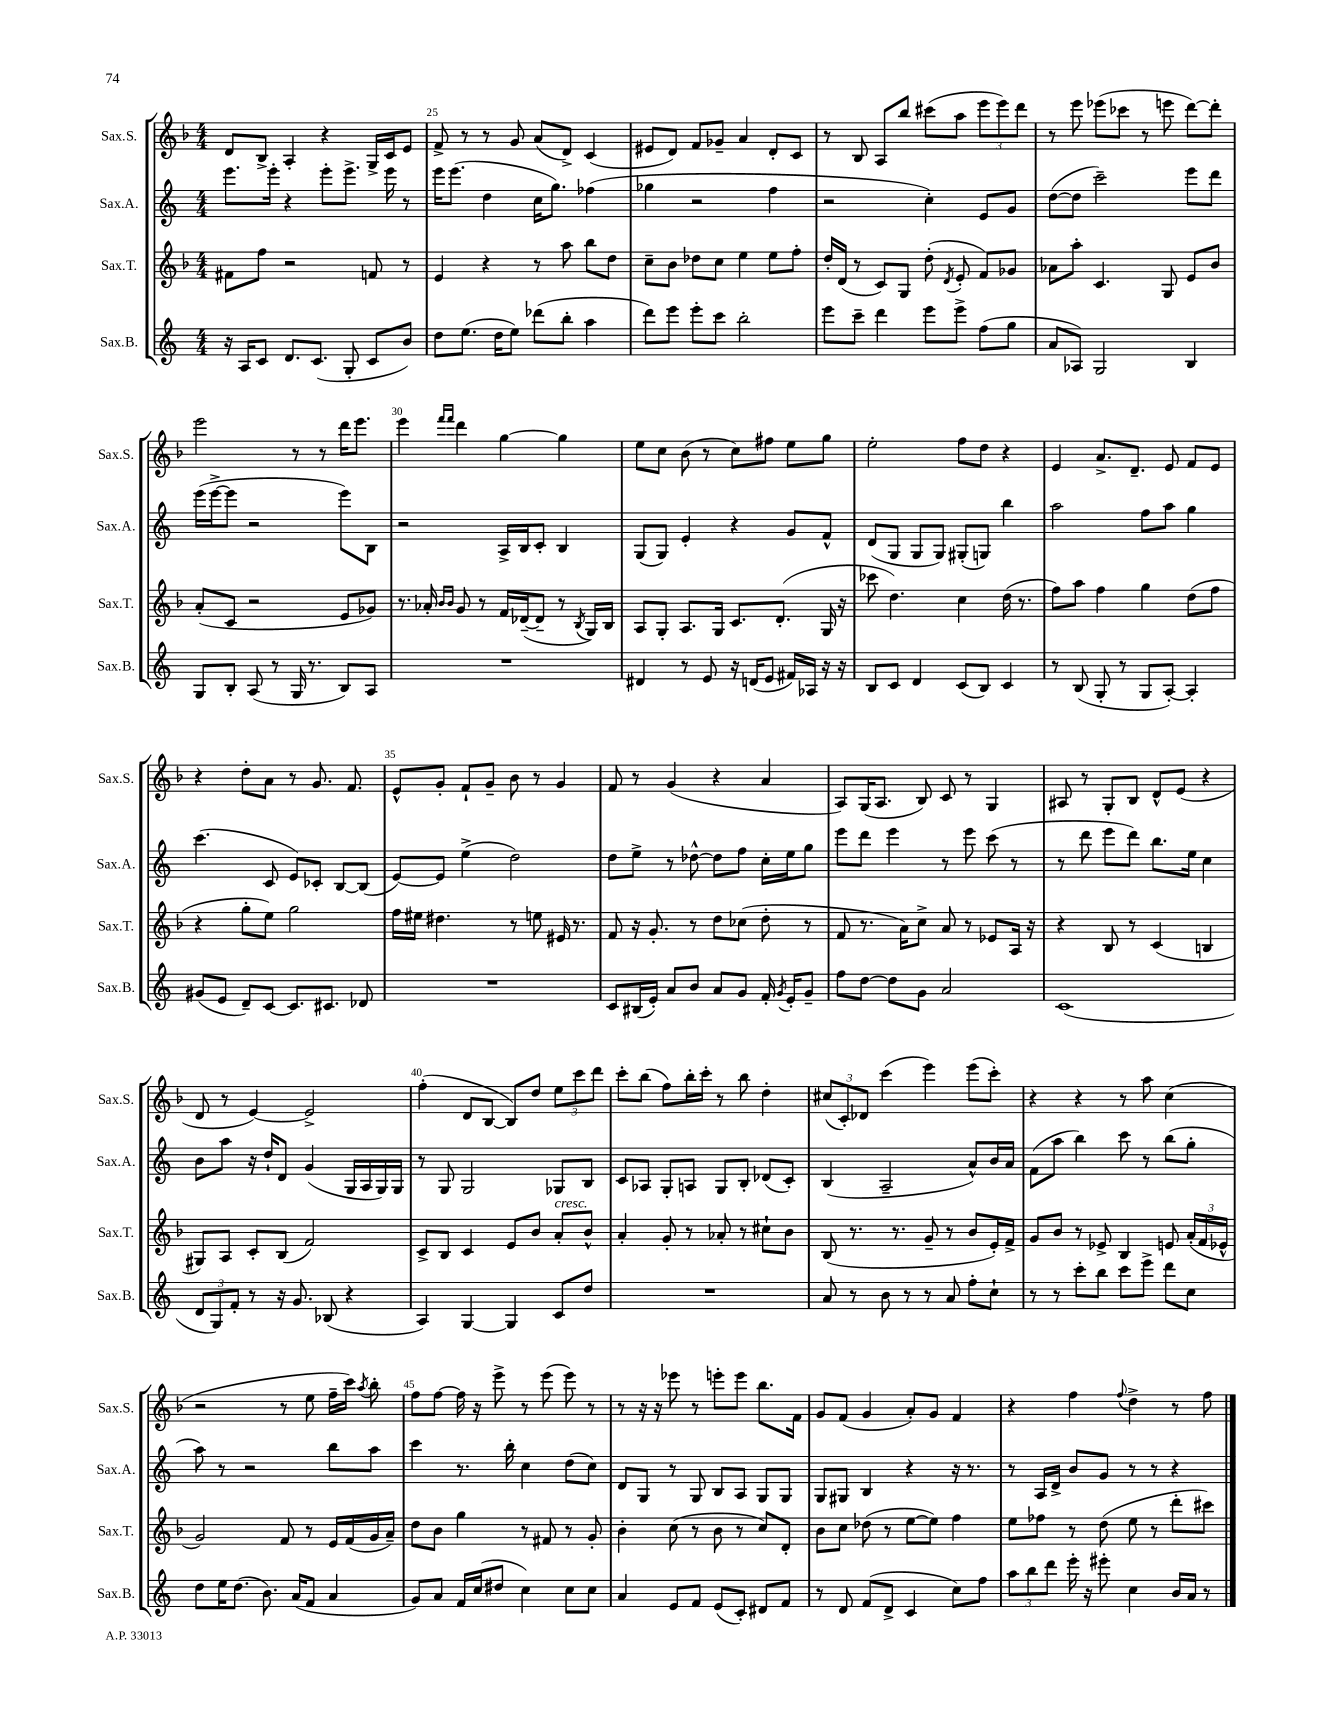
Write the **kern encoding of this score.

**kern	**kern	**kern	**kern
*staff4	*staff3	*staff2	*staff1
*clefG2	*clefG2	*clefG2	*clefG2
*k[]	*k[b-]	*k[]	*k[b-]
*M4/4	*M4/4	*M4/4	*M4/4
16r	8f#	8.eee	8d
16A	.	.	.
8c	8ff	.	8B-^
.	.	16eee'	.
8.d	2r	4r	4A'
(8.c	.	.	.
.	.	8eee'	4r
8G'	.	8.eee^	.
8c	8f	.	16G^
.	.	16eee	16c
8b)	8r	8r	8e
=	=	=	=
8dd	4e	16eee	8f^
.	.	(8.eee	.
(8.ee	.	.	8r
.	4r	4dd	8r
16dd	.	.	.
8ee)	.	.	8g
(8ddd-	8r	16cc	(8a
.	.	8.gg)	.
8bb'	8aa	.	8d^)
4aa	8bb-	(4ff-	(4c
.	8dd	.	.
=	=	=	=
8ddd)	8cc~	4gg-	8e#
8eee	8b-	.	8d)
8eee'	8dd-	2r	8f
8ccc	8cc	.	8g-~
2bb'	4ee	.	4a
.	8ee	4ff	8d'
.	8ff'	.	8c
=	=	=	=
8eee	16dd'	2r	8r
.	(16d	.	.
8ccc~	8r	.	8B-
4ddd	8c)	.	8A
.	8G	.	8bb-
8eee	(8dd'	4cc')	(8ccc#
.	8qd	.	.
8eee^	8e'	.	8aa
(8ff	8f)	8e	12eee
.	.	.	12eee)
8gg	8g-	8g	.
.	.	.	12ddd
=	=	=	=
8a	8a-	([8dd	8r
8A-)	8aa'	8dd]	8eee
2G	4.c	2ccc~)	(8eee-
.	.	.	8ccc-
.	.	.	8r
.	8G	.	8eee
4B	8e	8eee	[8ddd)
.	8b-	8ddd	8ddd']
=	=	=	=
8G	(8a'	(16eee	2eee
.	.	[16eee^	.
8B'	8c	8eee]	.
(8A	2r	2r	.
8r	.	.	.
16G	.	.	8r
8.r	.	.	.
.	.	.	8r
8B)	8e	8eee)	16ddd
.	.	.	8.eee
8A	8g-)	8B	.
=	=	=	=
1r	8.r	2r	4eee
.	16a-'	.	.
.	16qqb-	.	16qqfff
.	16qqb-	.	16qqfff
.	8g	.	4ddd
.	8r	.	.
.	16f	16A^	[4gg
.	([16d-~	16B	.
.	8d-~]	8c'	.
.	8r	4B	4gg]
.	8qB-	.	.
.	16G)	.	.
.	16B-	.	.
=	=	=	=
4d#	8A	(8G	8ee
.	8G'	8G)	8cc
8r	8.A	4e'	(8b-
8e	.	.	8r
.	16G	.	.
16r	8.c	4r	8cc)
(16d	.	.	.
8e	.	.	8ff#
.	(8.d'	.	.
16f#)	.	8g	8ee
16A-	.	.	.
16r	16G	8f^^	8gg
16r	16r	.	.
=	=	=	=
8B	8ccc-	(8d	2ee'
8c	4.dd)	8G	.
4d	.	8G	.
.	.	8G)	.
(8c	4cc	(8G#'	8ff
8B)	.	8G)	8dd
4c	(16dd	4bb	4r
.	8.r	.	.
=	=	=	=
8r	8ff)	2aa	4e
(8B	8aa	.	.
8G'	4ff	.	8.a^
8r	.	.	.
.	.	.	8.d~
8G	4gg	8ff	.
[8A')	.	8aa	8e
4A']	(8dd	4gg	8f
.	8ff	.	8e
=	=	=	=
(8g#	4r	(4.ccc	4r
8e	.	.	.
8d~)	8gg'	.	8dd'
[8c	8ee)	8c	8a
8.c]	2gg	8e)	8r
.	.	8c-'	8.g
8.c#	.	.	.
.	.	[8B	.
.	.	.	8.f
8d-	.	(8B]	.
=	=	=	=
1r	16ff	[8e)	8e^^
.	16ee#	.	.
.	4.dd#	8e]	8g'
.	.	(4ee^	8f`
.	.	.	8g~
.	8r	2dd)	8b-
.	8ee	.	8r
.	16e#	.	4g
.	8.r	.	.
=	=	=	=
8c	8f	8dd	8f
(16B#	16r	8ee^	8r
16e')	8.g'	.	.
8a	.	8r	(4g
8b	8r	[8dd-^^	.
8a	8dd	8dd-]	4r
8g	(8cc-	8ff	.
16f'	8dd'	16cc'	4a
8qg	.	.	.
16e'	.	16ee	.
8g~	8r	8gg	.
=	=	=	=
8ff	8f	8eee	8A)
[8dd	8.r	8ddd	(16G
.	.	.	8.A
8dd]	.	4eee	.
.	16a)	.	.
8g	8cc^	.	8B-)
2a	8a	8r	8c
.	8r	8eee	8r
.	8e-	(8ccc	4G
.	16A	8r	.
.	16r	.	.
=	=	=	=
(1c	4r	8r	8A#
.	.	8ddd	8r
.	8B-	8eee	8G'
.	8r	8ddd)	8B-
.	(4c	8.bb	8d^^
.	.	.	(8e
.	.	16ee	.
.	4B	4cc	4r
=	=	=	=
12d	8G#)	8b	8d
12G)	.	.	.
.	8A	8aa	8r
12f'	.	.	.
8r	8c'	16r	[4e)
.	.	16dd`	.
16r	(8B-	8d	.
8.g	.	.	.
.	2f)	(4g	2e^]
(8B-	.	.	.
4r	.	16G	.
.	.	16A	.
.	.	16G)	.
.	.	16G	.
=	=	=	=
4A)	8c^	8r	(4ff'
.	8B-	8G	.
[4G	4c	2G	8d
.	.	.	[8B-
4G]	8e	.	8B-])
.	8b-	.	8dd
8c	8a'	8G-	12ee
.	.	.	12ccc
8dd	8b-^^	8B	.
.	.	.	12ddd
=	=	=	=
1r	4a'	8c	8ccc'
.	.	8A-	(8bb-
.	8g'	8G'	8ff)
.	8r	8A	16bb-'
.	.	.	16ccc'
.	8a-'	8G	8r
.	8r	8B'	8bb-
.	8cc#`	(8d-	4dd'
.	8b-	8c')	.
=	=	=	=
8a	(8B-	(4B	(12cc#
.	.	.	12c')
8r	8.r	.	.
.	.	.	12d-
8b	.	2A~	(4ccc
.	8.r	.	.
8r	.	.	.
8r	8g~	.	4eee)
8a	8r	.	.
8ff'	8b-	8a^^)	(8eee
8cc`	16e')	16b	8ccc')
.	16f^	16a	.
=	=	=	=
8r	8g	(8f	4r
8r	8b-	8aa	.
8ccc'	8r	4bb)	4r
8bb	8e-^	.	.
8ccc	4B-	8ccc	8r
8eee^	.	8r	8aa
8ddd	8e	(8bb	(4cc
8cc	(24a'	8gg'	.
.	24f	.	.
.	24e-^^	.	.
=	=	=	=
8dd	2g)	8aa)	2r
16ee	.	8r	.
(8.dd	.	.	.
.	.	2r	.
8.b)	.	.	.
.	8f	.	8r
(16a	.	.	.
8f	8r	.	8ee
4a	16e	8bb	16ff~
.	(16f	.	16ccc)
.	.	.	8qaa
.	16g	8aa	8bb-'
.	16a~)	.	.
=	=	=	=
8g)	8dd	4ccc	8ff
8a	8b-	.	[8ff
16f	4gg	8.r	16ff]
(16cc	.	.	16r
8dd#	.	.	8eee^
.	.	16bb'	.
4cc)	8r	4cc	8r
.	8f#	.	(8eee
8cc	8r	(8dd	8eee)
8cc	8g'	8cc)	8r
=	=	=	=
4a	4b-'	8d	8r
.	.	8G	16r
.	.	.	16r
8e	(8cc	8r	8eee-
8f	8r	8G	8r
(8e	8b-	8B	8eee'
8c')	8r	8A	8eee
8d#	8cc)	8G	8.bb-
8f	8d'	8G	.
.	.	.	16f
=	=	=	=
8r	8b-	8G	8g
8d	8cc	8G#	(8f
(8f	(8dd-	4B	4g
8d^	8r	.	.
4c	[8ee	4r	8a')
.	8ee])	.	8g
8cc)	4ff	16r	4f
.	.	8.r	.
8ff	.	.	.
=	=	=	=
12aa	8ee	8r	4r
12bb	.	.	.
.	8ff-	16A	.
12ddd	.	.	.
.	.	16d^	.
16eee'	8r	8b	4ff
16r	.	.	.
8eee#'	(8dd	8g	.
.	.	.	8qqff
4cc	8ee	8r	4dd^
.	8r	8r	.
16b	8ddd'	4r	8r
16a	.	.	.
8r	8ccc#)	.	8ff
==	==	==	==
*-	*-	*-	*-
